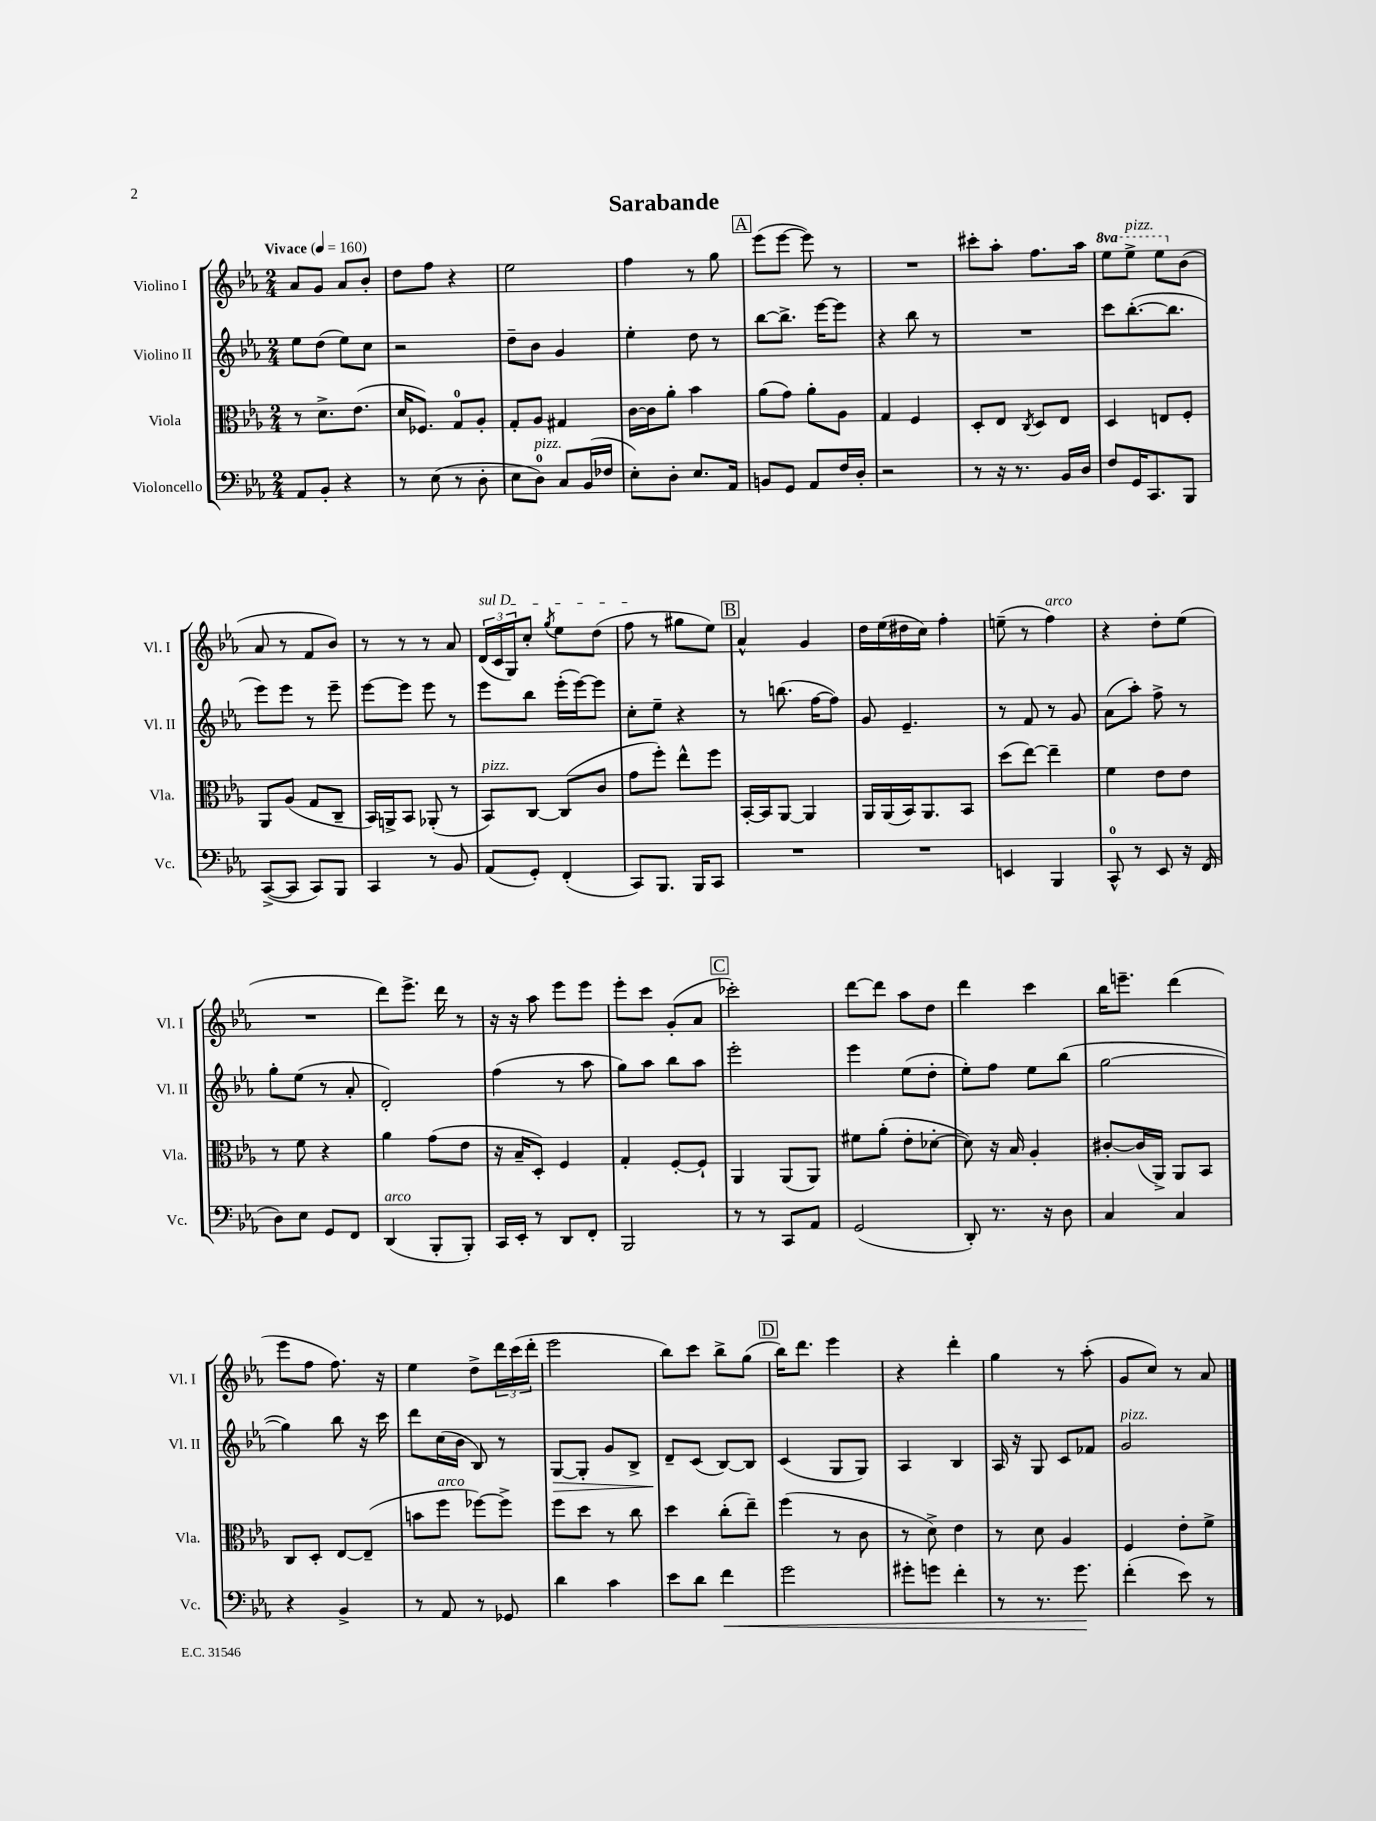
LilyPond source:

\header { title = "Sarabande" }
<<
\new StaffGroup <<
\new Staff = "s0" \with { instrumentName = "Violino I" shortInstrumentName = "Vl. I" } {
    \clef treble \key ees \major \numericTimeSignature \time 2/4 \set Staff.ottavationMarkups = #ottavation-simple-ordinals \tempo "Vivace" 4 = 160
    aes'8 g'8 aes'8 bes'8-. |
    d''8 f''8 r4 |
    ees''2 |
    f''4 r8 g''8 |
    \mark \markup { \box "A" } ees'''8( ees'''8~ ees'''8) r8 |
    R2 |
    cis'''8-. aes''8-. f''8. aes''16 |
    \ottava #1 ees'''8 ees'''8->^\markup { \italic "pizz." } ees'''8 \ottava #0 bes'8( |
    aes'8 r8 f'8 bes'8) |
    r8 r8 r8 aes'8 |
    \tuplet 3/2 { \once \override TextSpanner.bound-details.left.text = \markup { \italic "sul D" } d'16\startTextSpan( c'16 g16) } c''8-. \acciaccatura { g''8 } ees''8 d''8( |
    f''8\stopTextSpan r8 gis''8 ees''8) |
    \mark \markup { \box "B" } aes'4-^ g'4 |
    d''16 ees''16( dis''16 c''16) f''4-. |
    e''8--( r8 f''4^\markup { \italic "arco" }) |
    r4 d''8-. ees''8( |
    R2 |
    d'''8) ees'''8.-> d'''16 r8 |
    r16 r16 aes''8 ees'''8 ees'''8 |
    ees'''8-. c'''8 g'8-.( aes'8 |
    \mark \markup { \box "C" } ces'''2-.) |
    d'''8~ d'''8 aes''8 d''8 |
    d'''4 c'''4 |
    bes''16 e'''8.-- d'''4( |
    ees'''8 f''8 f''8.) r16 |
    ees''4 d''8-> \tuplet 3/2 { d'''16 c'''16( d'''16-. } |
    ees'''2 |
    bes''8) c'''8 bes''8-> g''8( |
    \mark \markup { \box "D" } bes''16) d'''8. ees'''4 |
    r4 d'''4-. |
    g''4 r8 aes''8-.( |
    g'8 c''8) r8 aes'8 \bar "|." |
}
\new Staff = "s1" \with { instrumentName = "Violino II" shortInstrumentName = "Vl. II" } {
    \clef treble \key ees \major \numericTimeSignature \time 2/4
    ees''8 d''8( ees''8) c''8 |
    r2 |
    d''8-- bes'8 g'4 |
    ees''4-. d''8 r8 |
    \mark \markup { \box "A" } bes''8~ bes''8.-> ees'''16~ ees'''8 |
    r4 bes''8 r8 |
    R2 |
    c'''8 bes''8.~-.( bes''8. |
    ees'''8) ees'''8 r8 ees'''8-- |
    ees'''8~ ees'''8 ees'''8 r8 |
    ees'''8 bes''8 ees'''16-.( ees'''16~) ees'''8 |
    c''8-. ees''8-- r4 |
    \mark \markup { \box "B" } r8 b''8.( f''16~ f''8) |
    g'8 ees'4.-- |
    r8 f'8 r8 g'8 |
    aes'8( aes''8-.) f''8-> r8 |
    g''8-. ees''8( r8 aes'8-. |
    d'2-.) |
    f''4( r8 aes''8 |
    g''8) aes''8 bes''8 aes''8 |
    \mark \markup { \box "C" } ees'''2-. |
    ees'''4 ees''8( d''8-. |
    ees''8-.) f''8 ees''8 bes''8( |
    g''2~ |
    g''4) bes''8 r16 c'''16 |
    d'''8 c''16( bes'16 bes8) r8 |
    g8~\> g8-. g'8 bes8-> |
    d'8--\! c'8( bes8~) bes8 |
    \mark \markup { \box "D" } c'4( g8 g8) |
    aes4 bes4 |
    aes16 r16 g8 c'8 fes'8 |
    g'2^\markup { \italic "pizz." } \bar "|." |
}
\new Staff = "s2" \with { instrumentName = "Viola" shortInstrumentName = "Vla." } {
    \clef alto \key ees \major \numericTimeSignature \time 2/4
    r8 d'8.-> ees'8.( |
    d'16 fes8.) g8-0 aes8-. |
    g8-. aes8 gis4 |
    c'16~ c'16 aes'8-. bes'4 |
    \mark \markup { \box "A" } aes'8( g'8) aes'8-. aes8 |
    g4 f4 |
    d8-. ees8 \acciaccatura { c8 } d8 ees8 |
    d4 e8 f8-. |
    aes,8 aes8( g8 c8-- |
    bes,16) a,16-> bes,8 aes,8-.( r8 |
    bes,8^\markup { \italic "pizz." }) c8~ c8( c'8 |
    g'8 f''8-.) ees''8-^ f''8 |
    \mark \markup { \box "B" } bes,16~-. bes,16 aes,8~ aes,4 |
    aes,16 aes,16( bes,16) aes,8. bes,8 |
    d''8( ees''8~) ees''4-- |
    f'4 ees'8 ees'8 |
    r8 f'8 r4 |
    aes'4 g'8( ees'8 |
    r16 bes16-- d8-.) f4 |
    g4-. f8~-. f8-! |
    \mark \markup { \box "C" } aes,4 aes,8( aes,8) |
    fis'8 aes'8-.( ees'8-. des'8~-. |
    des'8) r16 bes16 aes4-. |
    cis'8~-. cis'16( aes,16->) aes,8 bes,8 |
    c8 d8-. ees8~ ees8--( |
    b'8 f''8^\markup { \italic "arco" } fes''8~) fes''8-> |
    f''8 d''8 r8 c''8 |
    d''4 c''8-.( ees''8--) |
    \mark \markup { \box "D" } f''4( r8 c'8 |
    r8 d'8->) ees'4 |
    r8 d'8 aes4 |
    f4 ees'8-. f'8-> \bar "|." |
}
\new Staff = "s3" \with { instrumentName = "Violoncello" shortInstrumentName = "Vc." } {
    \clef bass \key ees \major \numericTimeSignature \time 2/4
    aes,8 bes,8-. r4 |
    r8 ees8( r8 d8-. |
    ees8 d8-0^\markup { \italic "pizz." }) c8 bes,16( fes16 |
    ees8-.) d8-. ees8. aes,16 |
    \mark \markup { \box "A" } b,8 g,8 aes,8 f16 d16-. |
    r2 |
    r8 r16 r8. bes,16 d16 |
    f8 g,16 c,8. bes,,8 |
    c,8~->( c,8 c,8) bes,,8 |
    c,4 r8 bes,8 |
    aes,8( g,8-.) f,4-.( |
    c,8) bes,,8. bes,,16 c,8 |
    \mark \markup { \box "B" } R2 |
    R2 |
    e,4 bes,,4 |
    c,8-0-^ r8 ees,8 r16 f,16( |
    d8) ees8 g,8 f,8 |
    d,4^\markup { \italic "arco" }( bes,,8-. bes,,8-.) |
    c,16 ees,16-. r8 d,8 f,8-. |
    bes,,2 |
    \mark \markup { \box "C" } r8 r8 c,8 aes,8 |
    g,2( |
    d,8-.) r8. r16 d8 |
    c4 c4 |
    r4 bes,4-> |
    r8 aes,8 r8 ges,8 |
    d'4 c'4 |
    ees'8 d'8 f'4\< |
    \mark \markup { \box "D" } g'2 |
    gis'8-. g'8 f'4-. |
    r8 r8. g'8.\! |
    f'4-.( ees'8) r8 \bar "|." |
}
>>
>>
\layout { \context { \Score \remove "Bar_number_engraver" } }
